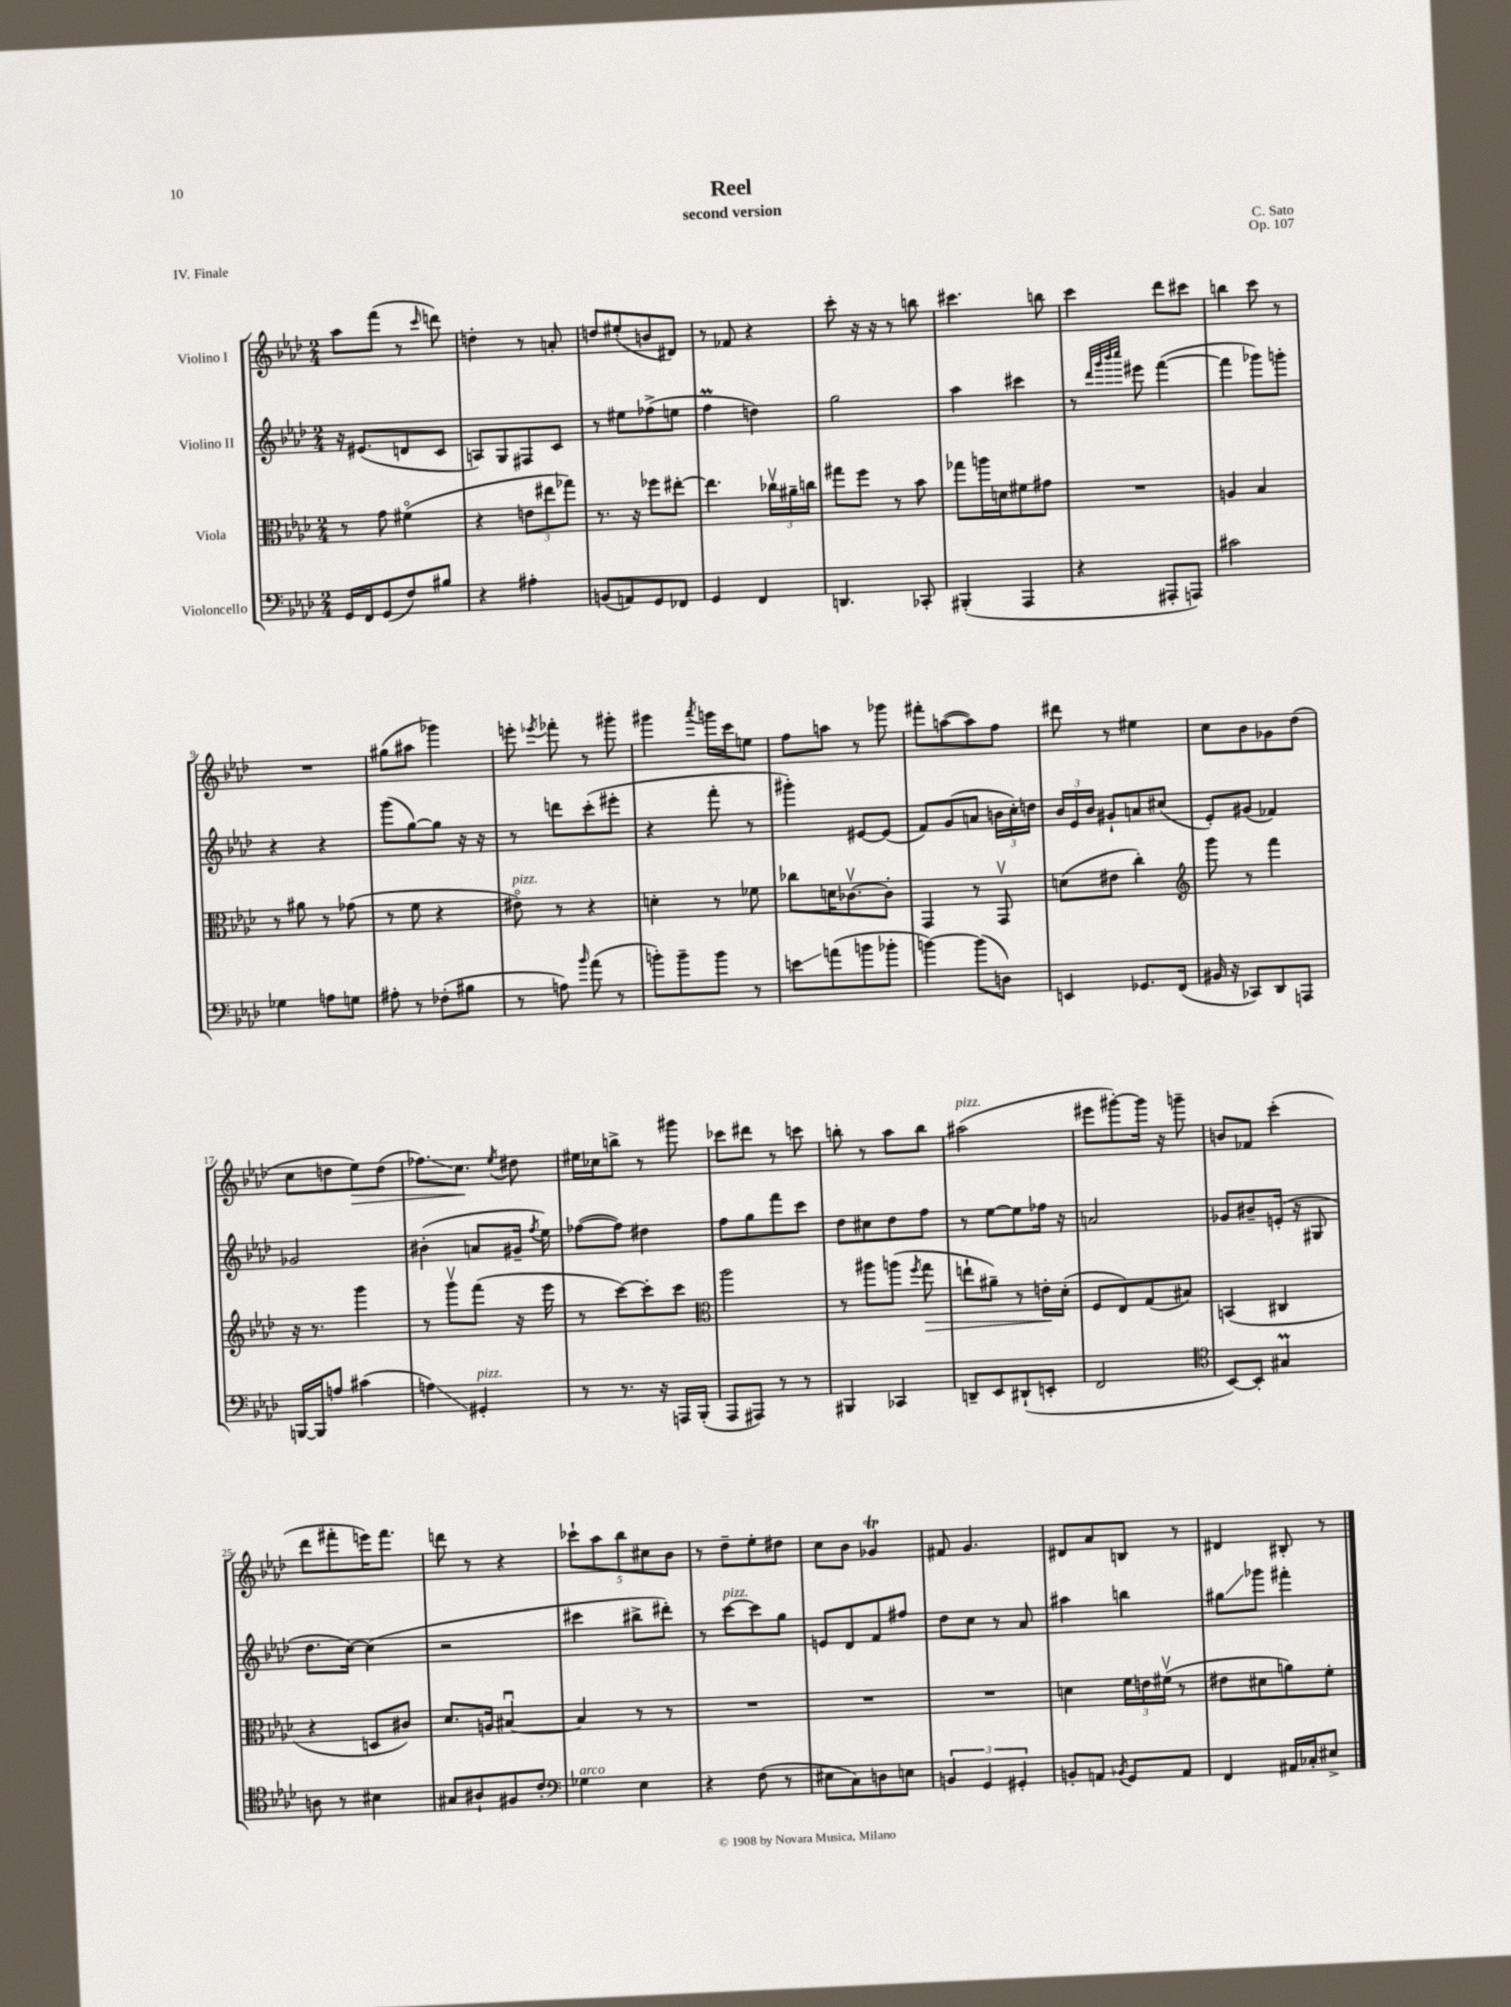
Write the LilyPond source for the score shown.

\header { title = "Reel" composer = "C. Sato" subtitle = "second version" opus = "Op. 107" piece = "IV. Finale" }
<<
\new StaffGroup <<
\new Staff = "s0" \with { instrumentName = "Violino I" } {
    \clef treble \key aes \major \numericTimeSignature \time 2/4
    \autoBeamOff aes''8[ f'''8]( r8 \grace { c'''16 } d'''8) |
    d''4-. r8 a'8-. |
    d''8[ eis''8-.( b'8 dis'8]) |
    r8 fes'8 r4 |
    c'''8-. r16 r16 r8 b''8 |
    cis'''4. b''8 |
    c'''4 des'''8[ cis'''8] |
    b''4 c'''8 r8 |
    R2 |
    gis''8[( ais''8] ges'''4) |
    e'''8-. \acciaccatura { ees'''8 } fes'''8-. r8 gis'''8-. |
    gis'''4 \acciaccatura { aes'''8 } g'''16[ c'''16 e''8] |
    f''8[ a''8] r8 ges'''8 |
    fis'''8[-. a''8~( a''8) f''8] |
    dis'''8 r8 eis''4 |
    c''8[ bes'8 ges'8 des''8]( |
    c''8[ d''8 ees''8\>) d''8]( |
    fes''8.[\glissando) c''8.]\! \acciaccatura { ees''8 } dis''8 |
    eis''16[ ces''16 b''8]-> r8 gis'''8 |
    ces'''8[ dis'''8] r8 c'''8 |
    b''8-. r8 aes''8[ b''8] |
    ais''2^\markup { \italic "pizz." }( |
    eis'''8[ gis'''8~-.) gis'''16] r16 g'''8-- |
    b'8[ fes'8] c'''4-.( |
    des'''8[ fis'''8-. e'''16) fis'''8.] |
    d'''8 r8 r4 |
    \tuplet 5/4 { ces'''8[-! aes''8 bes''8 cis''8 bes'8] } |
    r8 des''8[-- ees''8-. dis''8] |
    c''8[ bes'8] ges'4\trill |
    fis'8 g'4. |
    dis'8[ aes'8 b8] r8 |
    dis'4 bis8-. r8 \bar "|." |
}
\new Staff = "s1" \with { instrumentName = "Violino II" } {
    \clef treble \key aes \major \numericTimeSignature \time 2/4
    \autoBeamOff r16 eis'8.[( d'8 c'8] |
    a8[) g8 fis8 c'8] |
    r8 eis''8[ fes''8->( e''8] |
    f''4\prall d''4) |
    g''2 |
    aes''4 cis'''4 |
    r8 \grace { des'''32[ g'''32 bes'''32 c''''32] } eis'''8 f'''4~( |
    f'''4 ges'''8[) g'''8]-. |
    r4 r4 |
    g'''8[( g''8~) g''8] r16 r16 |
    r8 d'''8[ c'''8-.( eis'''8]-. |
    r4 f'''8-. r8 |
    gis'''4-.) eis'8[~ eis'8]( |
    f'8[) g'8( a'8] \tuplet 3/2 { b'16[ c''16-.) d''16] } |
    \tuplet 3/2 { bes'16[ ees'16 bes'16] } gis'8[-! a'8 cis''8]( |
    ees'8[-.) gis'8]( fes'4) |
    ges'2 |
    bis'4-.( a'8[ gis'16]-- \acciaccatura { f''8 } ees''16) |
    fes''8[~( fes''8]) dis''4 |
    f''8[ g''8 f'''8 c'''8] |
    des''8[ cis''8 des''8 f''8] |
    r8 ees''8[~ ees''8 fes''16] r16 |
    a'2 |
    ges'8[ bis'8-- e'16]-.( r16 gis8 |
    des''8.[ c''16]~) c''4( |
    r2 |
    cis'''4 bis''8[-> dis'''8]-.) |
    r8 c'''8[~^\markup { \italic "pizz." } c'''8 g''8] |
    e'8[ des'8 f'8 fis''8] |
    des''8[ c''8] r8 aes'8 |
    ais''4 b''4 |
    gis''8[\glissando ges'''8] fis'''4-. \bar "|." |
}
\new Staff = "s2" \with { instrumentName = "Viola" } {
    \clef alto \key aes \major \numericTimeSignature \time 2/4
    \autoBeamOff r8 g'8 fis'4\flageolet( |
    r4 \tuplet 3/2 { e'8[ eis''8 ges''8]) } |
    r8. r16 fes''8[ eis''8]~-. |
    eis''4. \tuplet 3/2 { ces''16[\upbow ais'16-- c''16] } |
    gis''8[ f''8] r8 bes'8 |
    ges''8[ a''16 d'16 fis'8 gis'8] |
    R2 |
    a4 bes4 |
    r8 ais'8 r8 ges'8( |
    r8 f'8 r4 |
    eis'8\flageolet^\markup { \italic "pizz." }) r8 r4 |
    d'4-. r8 fes'8 |
    ces''8[ d'16 ces'8.~\upbow ces'8]-. |
    g,4 r8 g,8\upbow |
    d'8[( eis'8] c''4-.) |
    \clef treble g'''8 r8 f'''4 |
    r16 r8. g'''4 |
    r8 g'''8[\upbow f'''8]( r16 ees'''16 |
    r8 c'''8[~) c'''8-. c'''8] |
    \clef alto aes''2 |
    r8 ais''8[ a''8]( \acciaccatura { f''8 } g''8\> |
    e''8[-! ais'8]--) r8 e'16[-.\! des'16]-.( |
    f8[ ees8) g8( bis8]) |
    b,4( cis4 |
    r4 d8[ cis'8]) |
    des'8.[ a16] bis4~\downbow |
    bis4 r8 r8 |
    R2 |
    R2 |
    R2 |
    d'4 \tuplet 3/2 { f'16[ e'16 fis'16]\upbow( } r8 |
    eis'8[ dis'8 a'8) f'8]-. \bar "|." |
}
\new Staff = "s3" \with { instrumentName = "Violoncello" } {
    \clef bass \key aes \major \numericTimeSignature \time 2/4
    \autoBeamOff g,16[ f,16 g,8( f8) bis8] |
    r4 ais4-. |
    b,8[( a,8) g,8 fes,8] |
    g,4 f,4 |
    d,4. ces,8-. |
    bis,,4-.( aes,,4 |
    r4 ais,,8[-. a,,8]) |
    cis'2 |
    ges4 a8[ g8] |
    ais8-. r8 fes8[-.( bis8] |
    r8 a8) \grace { bes'16 } aes'8( r8 |
    b'8[-.) b'8-- b'8] r8 |
    e'8[\glissando a'8( b'8 bes'8]-. |
    b'4~) b'8[( d8]) |
    e,4 ges,8.[ f,16]( |
    bis,16 r16 ces,8[) des,8 a,,8] |
    b,,16[~ b,,16 a8] cis'4( |
    a4\glissando) gis,4-.^\markup { \italic "pizz." } |
    r8 r8. r16 a,,16[ bes,,16]-.( |
    aes,,8[ ais,,8]) r8 r8 |
    bis,,4 ces,4 |
    d,8[-- ees,8 dis,8-!( e,8]-. |
    f,2 |
    \clef tenor bes,8[~) bes,8]-. gis4\prall |
    a8 r8 bis4 |
    gis8[ ais8-! fis8 c'8]-. |
    \clef bass ges4^\markup { \italic "arco" } ees4 |
    r4 f8( r8 |
    eis8[ c8) d8 e8] |
    \tuplet 3/2 { b,4 g,4 gis,4-. } |
    b,8[-. a,8] \acciaccatura { bes,8 } g,8[ a,8] |
    f,4 ais,16[ ces16-. eis8]-> \bar "|." |
}
>>
>>
